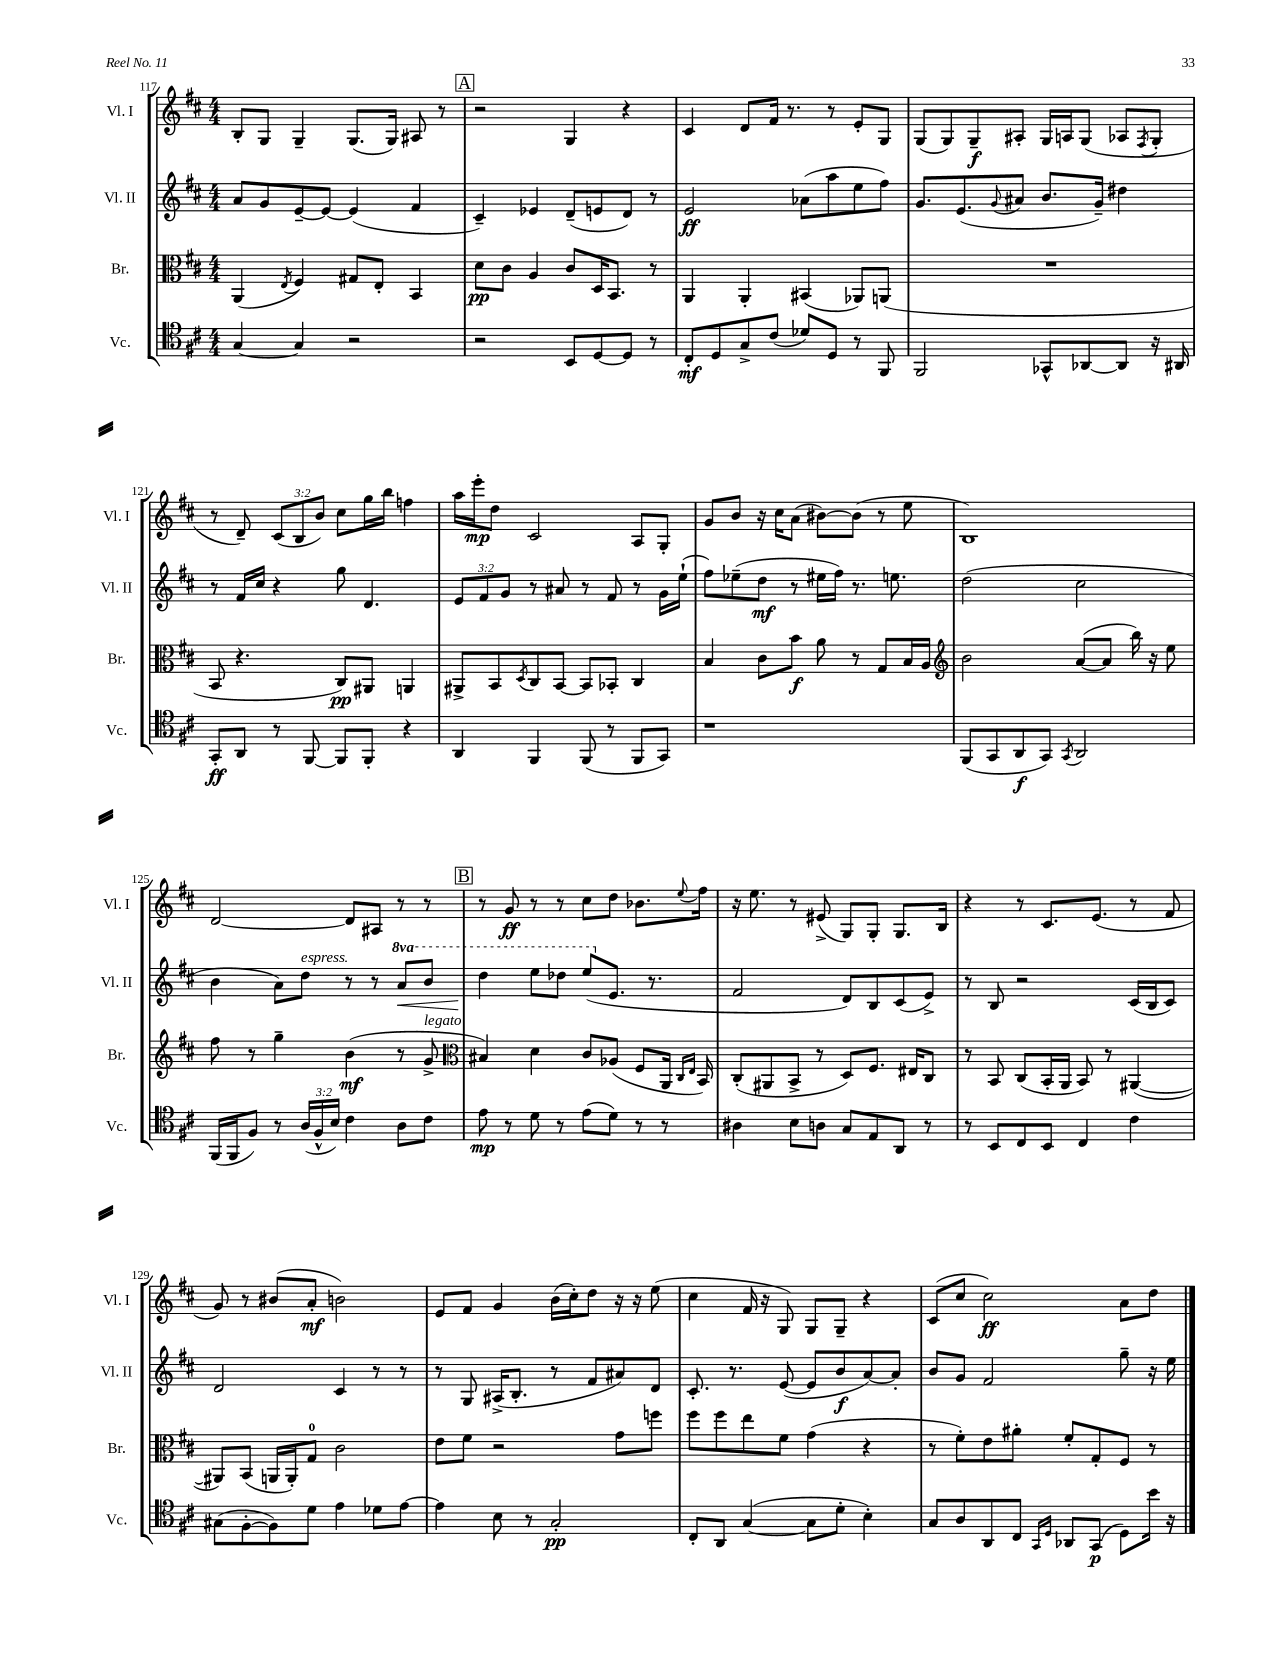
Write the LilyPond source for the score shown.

<<
\new StaffGroup <<
\new Staff = "s0" \with { instrumentName = "Vl. I" shortInstrumentName = "Vl. I" } {
    \clef treble \key d \major \numericTimeSignature \time 4/4 \override Staff.TupletNumber.text = #tuplet-number::calc-fraction-text
    b8-. g8 g4-- g8.( g16) ais8 r8 |
    \mark \markup { \box "A" } r2 g4 r4 |
    cis'4 d'8 fis'16 r8. r8 e'8-. g8 |
    g8( g8) g8--\f ais8-. g16 a16 g8( aes8 \acciaccatura { fis8 } g8-. |
    r8 d'8--) \tuplet 3/2 { cis'8( b8 b'8) } cis''8 g''16 b''16 f''4 |
    a''16 e'''16-.\mp d''8 cis'2 a8 g8-. |
    g'8 b'8 r16 cis''16 a'8( bis'8~) bis'8( r8 e''8 |
    b1) |
    d'2~ d'8 ais8 r8 r8 |
    \mark \markup { \box "B" } r8 g'8\ff r8 r8 cis''8 d''8 bes'8. \appoggiatura { e''8 } fis''16 |
    r16 e''8. r8 eis'8->( g8) g8-. g8. b16 |
    r4 r8 cis'8. e'8.( r8 fis'8 |
    g'8) r8 bis'8( a'8-.\mf b'2) |
    e'8 fis'8 g'4 b'16( cis''16-.) d''8 r16 r16 e''8( |
    cis''4 fis'16 r16 g8) g8 g8-- r4 |
    cis'8( cis''8 cis''2\ff) a'8 d''8 \bar "|." |
}
\new Staff = "s1" \with { instrumentName = "Vl. II" shortInstrumentName = "Vl. II" } {
    \clef treble \key d \major \numericTimeSignature \time 4/4 \override Staff.TupletNumber.text = #tuplet-number::calc-fraction-text \set Staff.ottavationMarkups = #ottavation-simple-ordinals
    a'8 g'8 e'8~-- e'8~ e'4( fis'4 |
    \mark \markup { \box "A" } cis'4--) ees'4 d'8--( e'8 d'8) r8 |
    e'2\ff aes'8( a''8 e''8 fis''8) |
    g'8. e'8.( \appoggiatura { g'8 } ais'8 b'8. g'16--) dis''4 |
    r8 fis'16 cis''16 r4 g''8 d'4. |
    \tuplet 3/2 { e'8 fis'8 g'8 } r8 ais'8 r8 fis'8 r8 g'16 e''16-!( |
    fis''8) ees''8--( d''8\mf r8 eis''16 fis''16) r8. e''8. |
    d''2( cis''2 |
    b'4 a'8) d''8^\markup { \italic "espress." } r8 r8 \ottava #1 a''8\< b''8 |
    \mark \markup { \box "B" } d'''4\! e'''8 des'''8 e'''8( \ottava #0 e'8. r8. |
    fis'2 d'8) b8 cis'8( e'8->) |
    r8 b8 r2 cis'16( b16 cis'8) |
    d'2 cis'4 r8 r8 |
    r8 g8 ais16->( b8.-. r8 fis'8 ais'8) d'8 |
    cis'8.-. r8. e'8~( e'8 b'8\f a'8~) a'8-. |
    b'8 g'8 fis'2 g''8-- r16 e''16 \bar "|." |
}
\new Staff = "s2" \with { instrumentName = "Br." shortInstrumentName = "Br." } {
    \clef alto \key d \major \numericTimeSignature \time 4/4
    a,4( \acciaccatura { e8 } fis4) gis8 e8-. b,4 |
    \mark \markup { \box "A" } d'8\pp cis'8 a4 cis'8 d16 b,8. r8 |
    a,4 a,4-. bis,4( aes,8) a,8( |
    R1 |
    b,8 r4. cis8\pp) ais,8 a,4 |
    ais,8-> b,8 \acciaccatura { d8 } cis8 b,8~ b,8 bes,8-. cis4 |
    b4 cis'8 b'8\f a'8 r8 g8 b16 a16 |
    \clef treble b'2 a'8~( a'8 b''16) r16 e''8 |
    fis''8 r8 g''4-- b'4\mf( r8 g'8->^\markup { \italic "legato" } |
    \mark \markup { \box "B" } \clef alto bis4) d'4 cis'8 aes8( fis8 a,16 \grace { cis16 e16 } b,16) |
    cis8-.( ais,8 b,8-> r8 d8) fis8. eis16 cis8 |
    r8 b,8 cis8( b,16-. a,16 b,8) r8 ais,4~( |
    ais,8) b,8( a,16 a,16-.) g8-0 cis'2 |
    e'8 fis'8 r2 g'8 f''8 |
    fis''8 fis''8 e''8 fis'8 g'4( r4 |
    r8 fis'8-.) e'8 ais'8-. fis'8-. g8-. fis8 r8 \bar "|." |
}
\new Staff = "s3" \with { instrumentName = "Vc." shortInstrumentName = "Vc." } {
    \clef tenor \key d \major \numericTimeSignature \time 4/4 \override Staff.TupletNumber.text = #tuplet-number::calc-fraction-text
    g4~ g4 r2 |
    \mark \markup { \box "A" } r2 b,8 d8~ d8 r8 |
    cis8-.\mf d8 g8-> cis'8( des'8) d8 r8 fis,8 |
    fis,2 ges,8-^ aes,8~ aes,8 r16 ais,16 |
    g,8-.\ff a,8 r8 fis,8~ fis,8 fis,8-. r4 |
    a,4 fis,4 fis,8( r8 fis,8 g,8) |
    r1 |
    fis,8( g,8 a,8\f g,8) \acciaccatura { g,8 } a,2 |
    fis,16( fis,16 fis8) r8 \tuplet 3/2 { a16( fis16-^ b16) } cis'4 a8 cis'8 |
    \mark \markup { \box "B" } e'8\mp r8 d'8 r8 e'8( d'8) r8 r8 |
    ais4 b8 a8 g8 e8 a,8 r8 |
    r8 b,8 cis8 b,8 cis4 cis'4 |
    gis8( fis8~-. fis8) d'8 e'4 des'8 e'8~ |
    e'4 b8 r8 g2-.\pp |
    cis8-. a,8 g4~( g8 d'8-. b4-.) |
    g8 a8 a,8 cis8 \grace { g,16 d16 } aes,8 g,8\p( d8) b'16 r16 \bar "|." |
}
>>
>>
\layout { \context { \Score currentBarNumber = #117 } }
